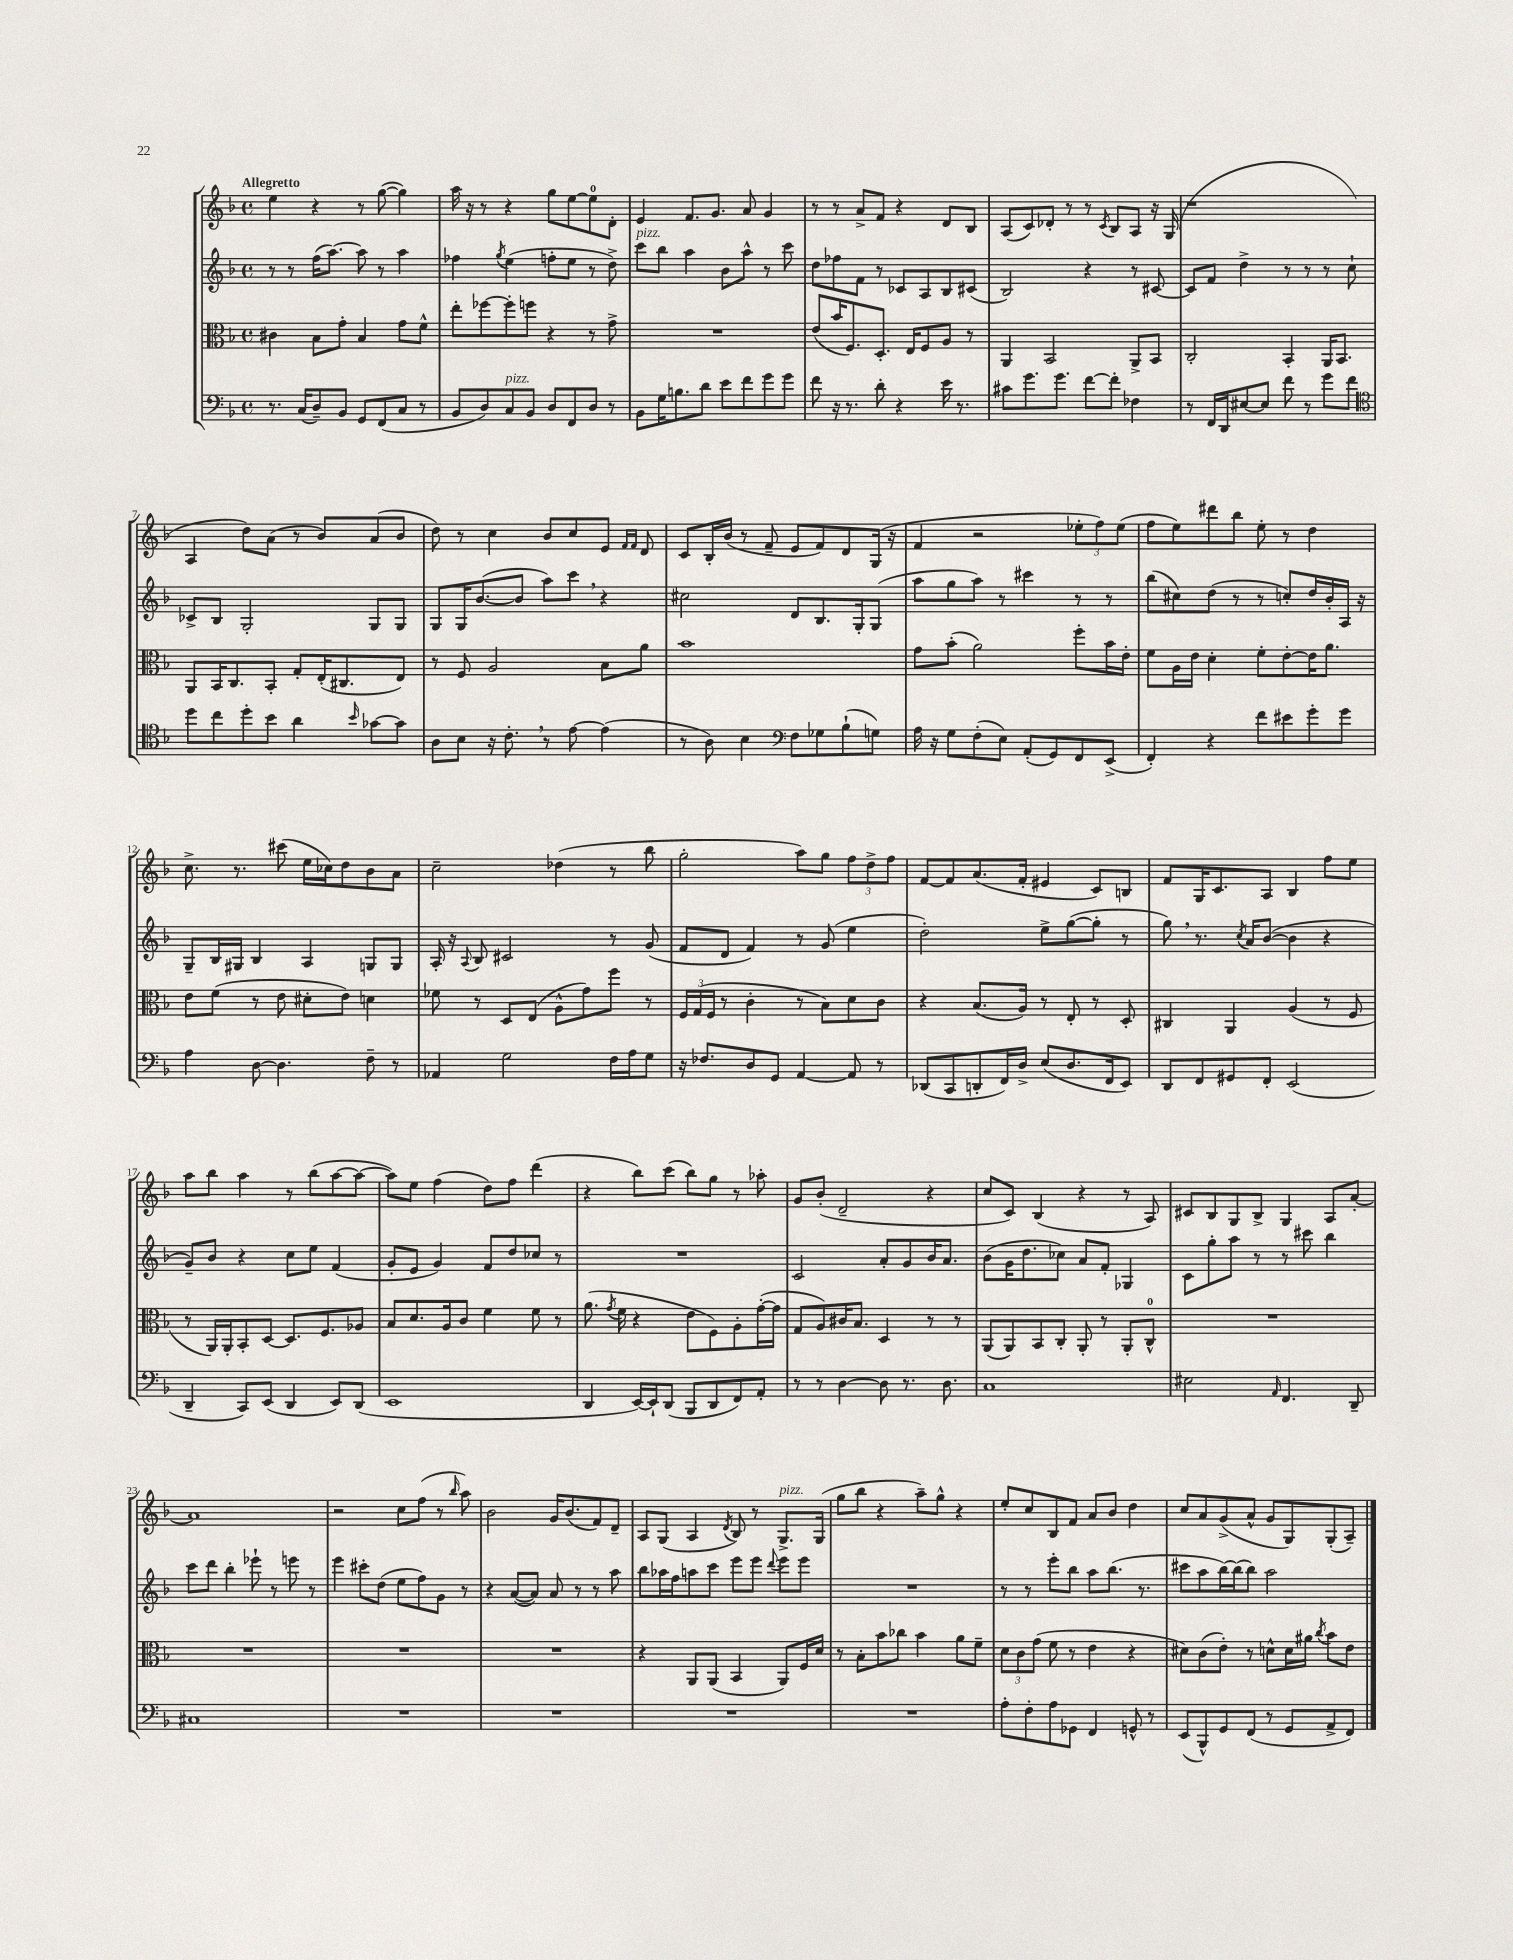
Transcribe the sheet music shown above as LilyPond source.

<<
\new StaffGroup <<
\new Staff = "s0" {
    \clef treble \key f \major \defaultTimeSignature \time 4/4 \tempo "Allegretto"
    \autoBeamOff e''4 r4 r8 g''8~( g''4) |
    a''16 r16 r8 r4 g''8[ e''8~ e''8-0 d'8]-. |
    e'4 f'8.[ g'8.] a'8 g'4 |
    r8 r8 a'8[-> f'8] r4 d'8[ bes8] |
    a8[( c'8) des'8]-. r8 r8 \acciaccatura { c'8 } bes8[ a8] r16 g16( |
    r1 |
    a4 d''8[) a'8]( r8 bes'8[) a'8( bes'8] |
    d''8) r8 c''4 bes'8[ c''8 e'8] \grace { f'16[ f'16] } d'8 |
    c'8[ bes16-. bes'16]( r8 f'8-- e'8[ f'8) d'8 g16]( r16 |
    f'4 r2 \tuplet 3/2 { ees''8[-. f''8) ees''8]( } |
    f''8[ e''8) dis'''8 bes''8] e''8-. r8 d''4 |
    c''8.-> r8. cis'''8( e''16[ ces''16) d''8 bes'8 a'8] |
    c''2-- des''4( r8 bes''8 |
    g''2-. a''8[) g''8] \tuplet 3/2 { f''8[ d''8-> f''8] } |
    f'8[~ f'8 a'8.( f'16]-. eis'4 c'8[) b8] |
    f'8[ g16 c'8. a8] bes4 f''8[ e''8] |
    a''8[ bes''8] a''4 r8 bes''8[( a''8~ a''8]~ |
    a''8[) e''8] f''4( d''8[) f''8] d'''4( |
    r4 bes''8[) c'''8]( bes''8[) g''8] r8 aes''8-. |
    g'8[ bes'8]-.( d'2-- r4 |
    c''8[ c'8]) bes4( r4 r8 a8) |
    cis'8[ bes8 g8 bes8]-> g4 a8[ a'8]~-. |
    a'1 |
    r2 c''8[ f''8]( r8 \grace { bes''16 } a''8) |
    bes'2 g'16[ bes'8.( f'8) d'8]-- |
    a8[ g8]( a4 \acciaccatura { d'8 } bes8) r8 g8.[->^\markup { \italic "pizz." } g16]( |
    g''8[ bes''8] r4 a''8[--) g''8]-^ r4 |
    e''8[-. c''8 bes8 f'8] a'8[ bes'8] d''4 |
    c''8[ a'8 g'8->( a'8]-^ g'8[ g8) g8-.( a8]--) \bar "|." |
}
\new Staff = "s1" {
    \clef treble \key f \major \defaultTimeSignature \time 4/4
    \autoBeamOff r8 r8 f''16[( a''8.]~) a''8 r8 a''4 |
    fes''4 \acciaccatura { g''8 } e''4( f''8[-. e''8] r8 d''8->) |
    c'''8[^\markup { \italic "pizz." } bes''8] a''4 bes'8[ a''8]-^ r8 c'''8 |
    d''8[ fes''8 f'8] r8 ces'8[ a8 bes8 cis'8]( |
    bes2) r4 r8 cis'8~ |
    cis'8[ f'8] d''4-> r8 r8 r8 c''8-! |
    ces'8[-> bes8] g2-. g8[ g8] |
    g8[ g16 bes'8.~( bes'8] a''8[) c'''8] \breathe r4 |
    cis''2 d'8[ bes8. g16-. g8]( |
    a''8[ g''8 a''8]) r8 cis'''4 r8 r8 |
    bes''8[( cis''8) d''8]( r8 r8 c''8[-.) d''16 bes'16-. a16] r16 |
    g8[-- bes16 gis16] bes4 a4 g8[ g8] |
    a16-. r16 \appoggiatura { a8 } bes8 cis'2 r8 g'8( |
    f'8[ d'8] f'4) r8 g'8( e''4 |
    d''2-.) e''8[-> g''8~( g''8]-. r8 |
    g''8) \breathe r8. \acciaccatura { c''8 } a'16[ bes'8]~( bes'4 r4 |
    g'8[--) bes'8] r4 c''8[ e''8] f'4( |
    g'8[-. e'8] g'4) f'8[ d''8 ces''8] r8 |
    R1 |
    c'2 a'8[-. g'8 bes'16 a'8.] |
    bes'8[( g'16 d''8. ces''8]) a'8[ f'8]-. ges4 |
    c'8[ g''8-. a''8] r8 r8 cis'''8 bes''4 |
    c'''8[ d'''8] bes''4-. ees'''8-! r8 e'''8 r8 |
    e'''4 cis'''8[-. d''8]( e''8[ f''8) g'8] r8 |
    r4 a'8[~( a'8]) a'8 r8 r8 a''8 |
    bes''8[ aes''16 f''16 a''8 c'''8] e'''8[ e'''8] \appoggiatura { d'''8 } e'''8[ e'''8] |
    R1 |
    r8 r8 e'''8[-. bes''8] a''8[ bes''8.]( r8. |
    cis'''8[ a''8 bes''16~) bes''16( bes''8]) a''2 \bar "|." |
}
\new Staff = "s2" {
    \clef alto \key f \major \defaultTimeSignature \time 4/4
    \autoBeamOff cis'4 bes8[ g'8]-. bes4 g'8[ f'8]-^ |
    e''8[-. fes''8~ fes''8-. f''8] r4 r8 g'8-> |
    R1 |
    e'8[( bes'16 f8.) d8.]-. e16[ f8 a8] r8 |
    a,4 bes,2 a,8[-> bes,8] |
    c2-. bes,4-. a,16[ bes,8.] |
    a,8[ bes,16 c8. bes,8]-. g8[-. e16-.( cis8. e8]) |
    r8 f8 a2 bes8[ a'8] |
    bes'1 |
    g'8[ bes'8]-.( a'2) f''8[-. bes'16 e'16]-. |
    f'8[ a16 e'16] d'4-. f'8[-. e'8~-. e'16 a'8.] |
    e'8[ f'8]( r8 e'8 dis'8[-. e'8]) d'4 |
    fes'8 r8 d8[ e8]( a8[-^ g'8) f''8] r8 |
    \tuplet 3/2 { f16[ g16( f16] } r8 c'4-. r8 bes8[) d'8 c'8] |
    r4 bes8.[( a16]) r8 e8-. r8 d8-. |
    cis4 a,4 a4( r8 f8 |
    r8 a,16[) a,16-. bes,8-. d8]~ d8.[ f8. aes8] |
    bes8[ d'8. a16 c'8] f'4 f'8 r8 |
    a'8.( \acciaccatura { g'8 } f'16 r4 e'8[ f8) a8-. g'16~-.( g'16] |
    g8[ a8) cis'16 bes8.] d4 r8 r8 |
    a,8[( a,8) bes,8 c8]-. a,8-. r8 a,8[-. c8]-0-^ |
    R1 |
    R1 |
    R1 |
    R1 |
    r4 a,8[ a,8]( bes,4 a,8[) f16 d'16] |
    r8 bes8[-. bes'8 ces''8] bes'4 a'8[ f'8]-- |
    \tuplet 3/2 { d'8[ c'8 g'8]( } f'8 r8 e'4 r4 |
    dis'8[) c'8( e'8]-.) r8 d'8[-^ d'16 ais'16] \acciaccatura { c''8 } bes'8[ e'8] \bar "|." |
}
\new Staff = "s3" {
    \clef bass \key f \major \defaultTimeSignature \time 4/4
    \autoBeamOff r8. c16[( d8--) bes,8] g,8[ f,8( c8] r8 |
    bes,8[ d8) c8^\markup { \italic "pizz." } bes,8] d8[ f,8 d8] r8 |
    bes,8[ g16 b8. d'8] e'8[ f'8 g'8 g'8] |
    f'8 r16 r8. d'8-. r4 e'16 r8. |
    cis'8[ g'8. g'8.] f'8[~ f'8]-. fes4 |
    r8 f,16[ d,16 eis8~ eis8] f'8 r8 g'8[ f'8] |
    \clef tenor d''8[ c''8 d''8-. bes'8] a'4 \grace { bes'16 } ges'8[~ ges'8] |
    a8[ bes8] r16 c'8.-. \breathe r8 e'8~ e'4( |
    r8 a8) bes4 \clef bass f8[ ges8 bes8-!( g8]) |
    a16 r16 g8[ f8-.( e8]) a,8[-.( g,8) f,8 e,8]->( |
    f,4-.) r4 f'8[ eis'8 g'8-. g'8] |
    a4 d8~ d4. f8-- r8 |
    aes,4 g2 f16[ a16 g8] |
    r16 fes8.[ d8 g,8] a,4~ a,8 r8 |
    des,8[( c,8 d,8-. f,16) d16]-> e8[( d8. f,16 e,8]) |
    d,8[ f,8 gis,8 f,8]-. e,2( |
    d,4-- c,8[) e,8]( d,4 e,8[) d,8]( |
    e,1 |
    d,4 e,16[~) e,16-! d,8]( bes,,8[ d,8 f,8) a,8]-. |
    r8 r8 d4~ d8 r8. d8. |
    c1 |
    eis2 \grace { a,16 } f,4. d,8-- |
    cis1 |
    R1 |
    R1 |
    R1 |
    R1 |
    a8[-. f8-. a8 ges,8] f,4 g,8-^ r8 |
    e,8[( bes,,8-^) g,8 f,8]( r8 g,8[ a,8-> f,8]) \bar "|." |
}
>>
>>
